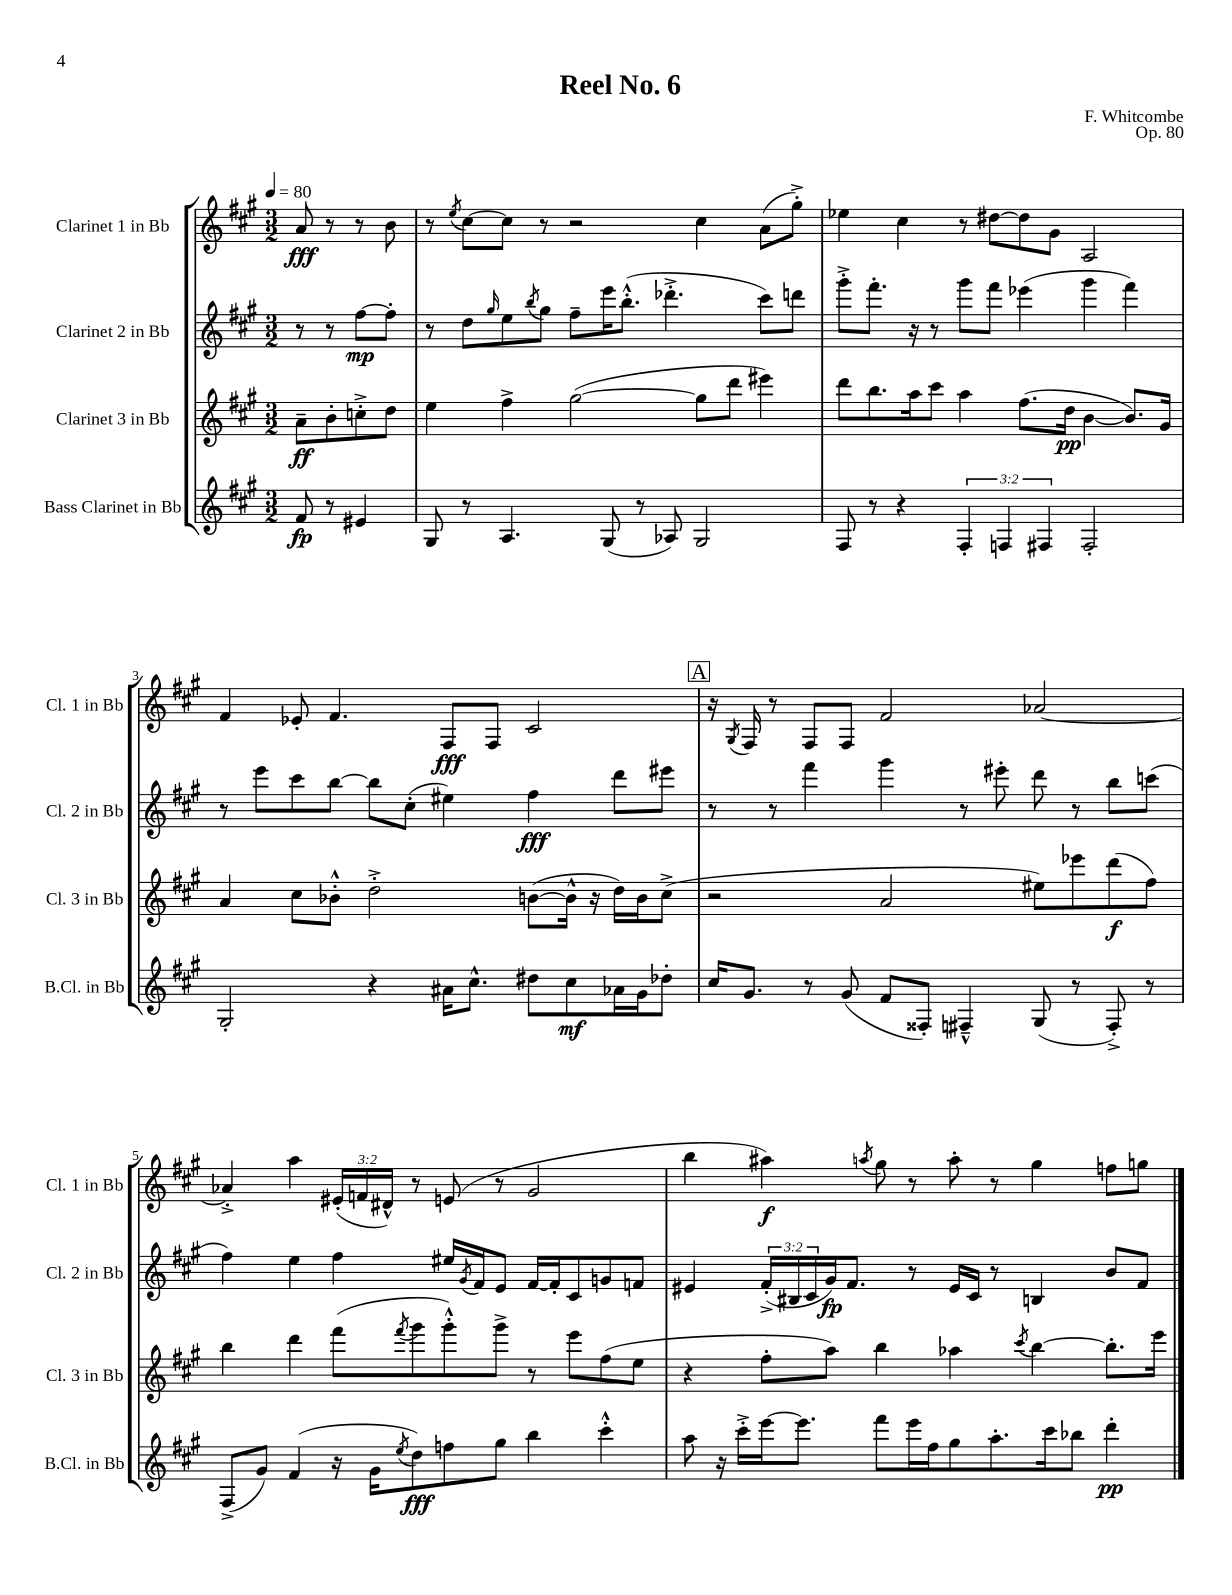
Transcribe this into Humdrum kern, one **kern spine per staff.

**kern	**kern	**kern	**kern
*staff4	*staff3	*staff2	*staff1
*clefG2	*clefG2	*clefG2	*clefG2
*k[f#c#g#]	*k[f#c#g#]	*k[f#c#g#]	*k[f#c#g#]
*M3/2	*M3/2	*M3/2	*M3/2
*MM80	*MM80	*MM80	*MM80
8f#	8a~	8r	8a
8r	8b'	8r	8r
4e#	8cc'^	[8ff#	8r
.	8dd	8ff#']	8b
=	=	=	=
8G#	4ee	8r	8r
.	.	.	8qee
8r	.	8dd	[8cc#
.	.	16qqgg#	.
4.A	4ff#^	8ee	8cc#]
.	.	8qbb	.
.	.	8gg#	8r
.	([2gg#	8ff#~	2r
(8G#	.	16eee	.
.	.	(8.bb'^^	.
8r	.	.	.
8A-)	.	4.ddd-'^	.
2G#	8gg#]	.	4cc#
.	8ddd	.	.
.	4eee#)	8ccc#)	(8a
.	.	8ddd	8gg#'^)
=	=	=	=
8F#	8ddd	8ggg#'^	4ee-
8r	8.bb	8.fff#'	.
4r	.	.	4cc#
.	16aa	16r	.
.	8ccc#	8r	.
6F#'	4aa	8ggg#	8r
.	.	8fff#	[8dd#
6F	.	.	.
.	(8.ff#	(4eee-	8dd#]
6F#	.	.	.
.	.	.	8g#
.	16dd	.	.
2F#'	[4b	4ggg#	2A
.	8.b])	4fff#)	.
.	16g#	.	.
=	=	=	=
2G#'	4a	8r	4f#
.	.	8eee	.
.	8cc#	8ccc#	8e-'
.	8b-'^^	[8bb	4.f#
4r	2dd'^	8bb]	.
.	.	(8cc#'	.
16a#	.	4ee#)	8F#
8.cc#^^	.	.	.
.	.	.	8F#
8dd#	([8b	4ff#	2c#
8cc#	16b^^]	.	.
.	16r	.	.
16a-	16dd)	8ddd	.
16g#	16b	.	.
8dd-'	(8cc#^	8eee#	.
=	=	=	=
16cc#	2r	8r	16r
.	.	.	8qG#
8.g#	.	.	16F#
.	.	8r	8r
8r	.	4fff#	8F#
(8g#	.	.	8F#
8f#	2a	4ggg#	2f#
8F##')	.	.	.
4F#~^^	.	8r	.
.	.	8eee#'	.
(8G#	8ee#)	8ddd	[2a-
8r	8eee-	8r	.
8F#'^)	(8ddd	8bb	.
8r	8ff#)	(8ccc	.
=	=	=	=
(8F#^	4bb	4ff#)	4a-'^]
8g#)	.	.	.
(4f#	4ddd	4ee	4aa
16r	(8fff#	4ff#	(24e#'
.	.	.	24f
16g#	.	.	.
.	.	.	24d#^^)
8qee	8qfff#	.	.
8dd)	8ggg#	.	8r
8ff	8ggg#'^^)	16ee#	(8e
.	.	8qg#	.
.	.	16f#	.
8gg#	8ggg#^	8e	8r
4bb	8r	[16f#	2g#
.	.	16f#']	.
.	8eee	8c#	.
4ccc#'^^	(8ff#	8g	.
.	8ee	8f	.
=	=	=	=
8aa	4r	4e#	4bb
16r	.	.	.
16ccc#'^	.	.	.
[16eee	8ff#'	(24f#'^	4aa#)
.	.	24B#	.
8.eee]	.	.	.
.	.	24c#	.
.	8aa)	16g#)	.
.	.	8.f#	.
.	.	.	8qaa
8fff#	4bb	.	8gg#
16eee	.	8r	8r
16ff#	.	.	.
8gg#	4aa-	16e#	8aa'
.	.	16c#	.
8.aa'	.	8r	8r
.	8qccc#	.	.
.	[4bb	4B	4gg#
16ccc#	.	.	.
8bb-	.	.	.
4ddd'	8.bb']	8b	8ff
.	.	8f#	8gg
.	16eee	.	.
==	==	==	==
*-	*-	*-	*-
